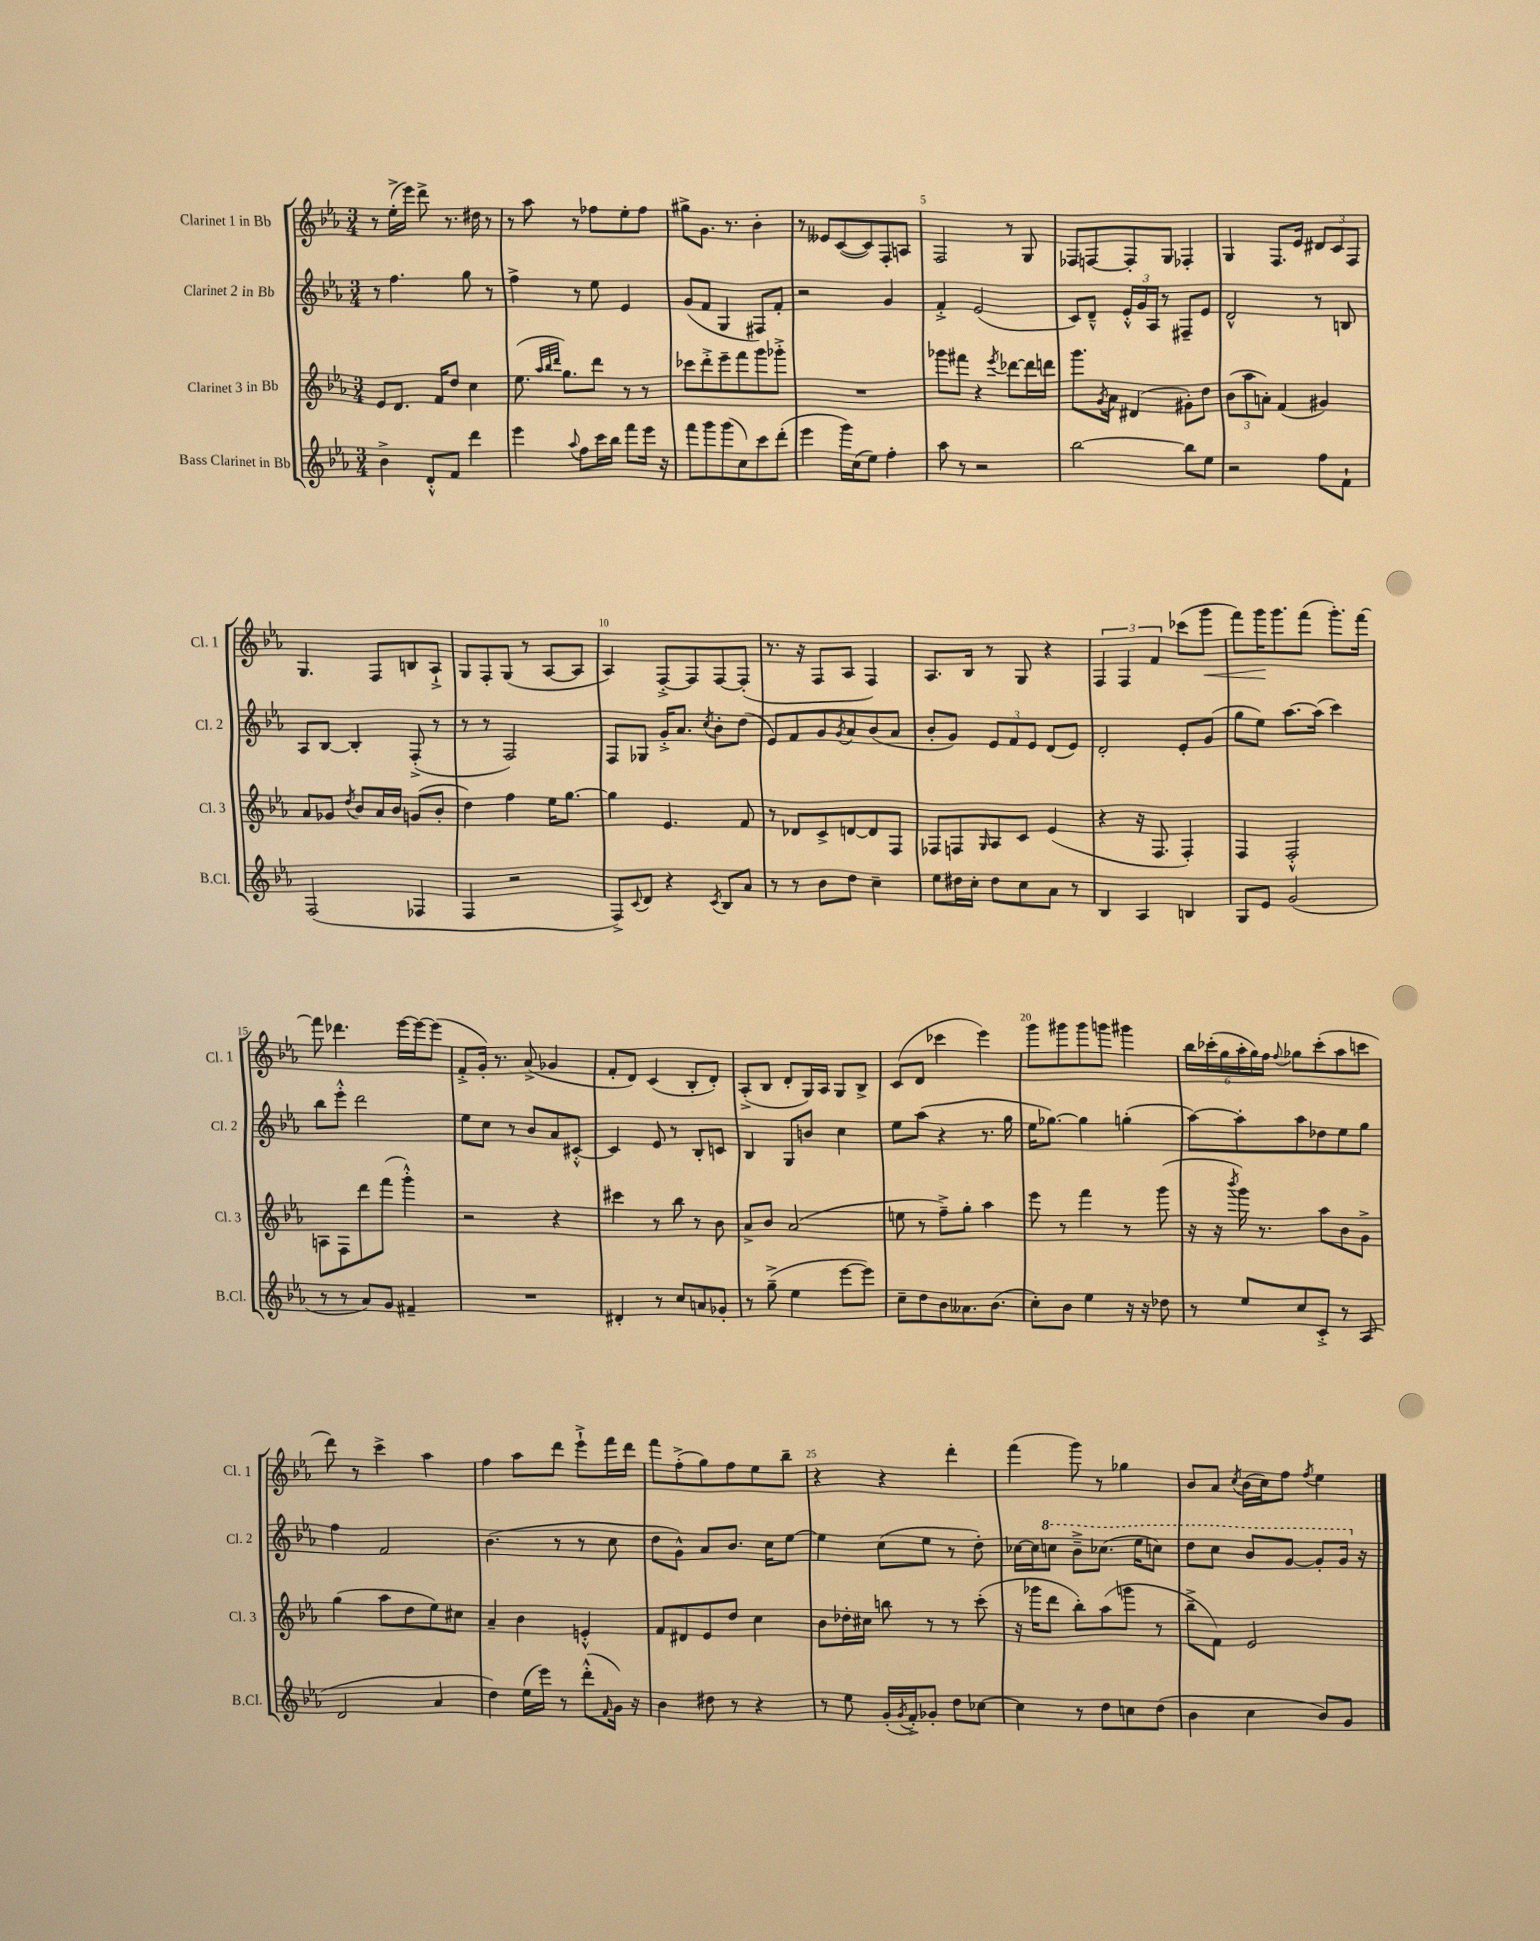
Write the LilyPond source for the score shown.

<<
\new StaffGroup <<
\new Staff = "s0" \with { instrumentName = "Clarinet 1 in Bb" shortInstrumentName = "Cl. 1" } {
    \clef treble \key ees \major \numericTimeSignature \time 3/4
    r8 ees''16-.->( ees'''16) d'''8-> r8. dis''16 r8 |
    r8 aes''8 r8 fes''8 ees''8-. fes''8 |
    gis''8-> g'8. r8. bes'4-. |
    r8 eeses'8 c'8~( c'8) f8-. a8 |
    f2 r8 g8 |
    fes8 f8~ f8-. g8 fes4-. |
    g4 f8. ees'16 \tuplet 3/2 { dis'8 c'8 f8 } |
    g4. f8 b8 aes8-!-> |
    g8 f8-. g8( r8 aes8~ aes8 |
    aes4) f8~-.-> f8 f8~ f8-.( |
    r8. r16 f8 aes8 f4) |
    aes8. bes16 r8 g8 r4 |
    \tuplet 3/2 { f4 f4 f'4 } ces'''8( g'''8\< |
    f'''8) g'''16\! g'''8. f'''8( g'''8.-.) f'''16~ |
    f'''8 des'''4. ees'''16~ ees'''16~ ees'''8( |
    f'8-.-> g'16-.) r8. aes'8->( ges'4 |
    f'8-. d'8) c'4( bes8-. d'8-.) |
    aes8-.->( bes8 d'8-. g16) aes16 g8 bes8-> |
    c'8( d'8 ces'''4 ees'''4) |
    g'''8 gis'''8 gis'''8 g'''8 gis'''4 |
    \tuplet 6/4 { bes''16 ces'''16-.( g''16 aes''16-. g''16) f''16 } \appoggiatura { f''8 } ges''8 ces'''8-.( aes''8 c'''8 |
    d'''8) r8 c'''4-> aes''4 |
    f''4 aes''8 d'''8 ees'''8-!-> f'''16 d'''16 |
    f'''8 f''8-.->( g''8) f''8 ees''8 bes''8-- |
    r4 r4 d'''4-. |
    f'''4( g'''8) r8 ges''4 |
    bes'8 aes'8 \acciaccatura { c''8 } bes'16( c''16) f''8 \acciaccatura { f''8 } ees''4 \bar "|." |
}
\new Staff = "s1" \with { instrumentName = "Clarinet 2 in Bb" shortInstrumentName = "Cl. 2" } {
    \clef treble \key ees \major \numericTimeSignature \time 3/4
    r8 f''4. g''8 r8 |
    f''4-> r8 ees''8 ees'4 |
    g'8( f'8 g4 fis8) f'8-. |
    r2 g'4 |
    f'4-.-> ees'2( |
    c'8) d'8---^ \tuplet 3/2 { ees'16-.-^ g'16 aes16 } r8 fis8-- ees'8 |
    d'2-^ r8 b8 |
    aes8 bes8~ bes4-. f8-.->( r8 |
    r8 r8 f2) |
    f8 ges8 g'16-.-> aes'8. \acciaccatura { c''8 } bes'8-. d''8( |
    ees'8) f'8 g'8 \acciaccatura { g'8 } aes'8 bes'8( aes'8 |
    bes'8-. g'8) \tuplet 3/2 { ees'8 f'8 ees'8 } d'8( ees'8) |
    d'2-. ees'8-. g'8( |
    g''8 ees''8) aes''8.~ aes''16( c'''4) |
    bes''8 ees'''8-.-^ d'''2 |
    ees''8 c''8 r8 bes'8 aes'8 cis'8~-.-^ |
    cis'4 ees'8 r8 bes8-. c'8 |
    bes4 g8 b'8 c''4 |
    ees''8 aes''8( r4 r8. g''16 |
    ees''16 ges''8.~) ges''4 g''4-.( |
    aes''8~) aes''8-. aes''8 des''8 ees''8 g''8 |
    f''4 f'2 |
    bes'4.( r8 r8 c''8 |
    d''8 g'8-^) aes'8 bes'8. c''16 ees''8~ |
    ees''4 c''8( ees''8 r8 d''8-.) |
    ces''16~ ces''16 \ottava #1 c'''!8 bes''8---> ces'''8.( ees'''16 c'''8) |
    d'''8 c'''8 bes''8 g''8~ g''8-. g''16 \ottava #0 r16 \bar "|." |
}
\new Staff = "s2" \with { instrumentName = "Clarinet 3 in Bb" shortInstrumentName = "Cl. 3" } {
    \clef treble \key ees \major \numericTimeSignature \time 3/4
    ees'8 d'8. f'16 d''8 c''4 |
    ees''8.( \grace { aes''32 bes''32 d'''32 } g''8.) d'''8 r8 r8 |
    ces'''8 d'''8-.-> ees'''8-- f'''8 g'''8 ges'''8-.-> |
    R2. |
    ges'''8 fis'''8 r4 \acciaccatura { ees'''8 } des'''8~ des'''16 d'''16 |
    g'''8. \acciaccatura { g'8 } aes'16 dis'4( gis'8-.) d''8 |
    \tuplet 3/2 { bes'8( aes''8 a'8-.) } f'4( gis'4) |
    aes'8 ges'8 \acciaccatura { d''8 } bes'8 aes'16 bes'16 g'8( bes'8-. |
    d''4) f''4 ees''16 g''8.~ |
    g''4 ees'4. f'8 |
    r8 des'8 c'8-> d'8~ d'8 f8 |
    fes8 f8 \grace { g16 } aes8 c'8 ees'4( |
    r4 r16 f8. f4-.) |
    f4 f2-.-^ |
    a8 f8 d'''8 f'''8( g'''4-.-^) |
    r2 r4 |
    cis'''4 r8 bes''8 r8 bes'8 |
    aes'8-> bes'8 aes'2( |
    e''8 r8 f''8--->) g''8-. aes''4 |
    ees'''8 r8 f'''4 r8 g'''8( |
    r16 r16 \acciaccatura { bes'''8 } g'''16) r8. aes''8 bes'8 g'8-> |
    g''4( aes''8 d''8 ees''8) cis''8 |
    aes'4-- bes'4 e'4-.-^ |
    f'8 dis'8 ees'8 d''8 c''4 |
    bes'8 des''16-. cis''16 b''8 r8 r8 c'''8-.( |
    r16 ges'''16 d'''8 bes''8-.) aes''8( g'''8 r8 |
    bes''8---> f'8) ees'2 \bar "|." |
}
\new Staff = "s3" \with { instrumentName = "Bass Clarinet in Bb" shortInstrumentName = "B.Cl." } {
    \clef treble \key ees \major \numericTimeSignature \time 3/4
    bes'4-> d'8-.-^ f'8 d'''4 |
    ees'''4 \appoggiatura { aes''8 } f''8 c'''16 bes''16 f'''8 ees'''16 r16 |
    f'''8 g'''8 g'''8( c''8) c'''8 d'''8-.( |
    ees'''4 g'''16) c''16( ees''8) f''4-. |
    aes''8 r8 r2 |
    bes''2~ bes''8 ees''8 |
    r2 f''8 f'8-! |
    f2( fes4 |
    f4 r2 |
    f8->) \appoggiatura { c'8 } d'8 r4 \acciaccatura { c'8 } bes8 aes'8 |
    r8 r8 bes'8 d''8 c''4-- |
    ees''8 dis''16 c''16-. dis''8 c''8 aes'8 r8 |
    bes4 aes4 b4 |
    g8 ees'8 g'2( |
    r8 r8 aes'8) g'8 fis'4-- |
    R2. |
    dis'4-. r8 c''8 a'8 ges'8-. |
    r8 g''8--->( ees''4 ees'''8~ ees'''8) |
    c''8-- d''8 bes'8 aeses'8. bes'8.( |
    c''8-.) bes'8 ees''4 r16 r16 des''8 |
    r8 ees''8 c''8 c'8-.-> r8 aes8( |
    d'2 aes'4 |
    d''4) ees''16( ees'''16) r8 d'''8-.-^( \grace { f'16 } g'16) r16 |
    bes'4 dis''8 r8 r4 |
    r8 ees''8 g'16-.( \acciaccatura { g'8 } f'16-.->) ges'8-. d''8 ces''8~ |
    ces''4 r8 d''8 c''8 d''8( |
    bes'4 c''4 bes'8) g'8 \bar "|." |
}
>>
>>
\layout { \context { \Score \override BarNumber.break-visibility = ##(#f #t #t) barNumberVisibility = #(every-nth-bar-number-visible 5) } }
